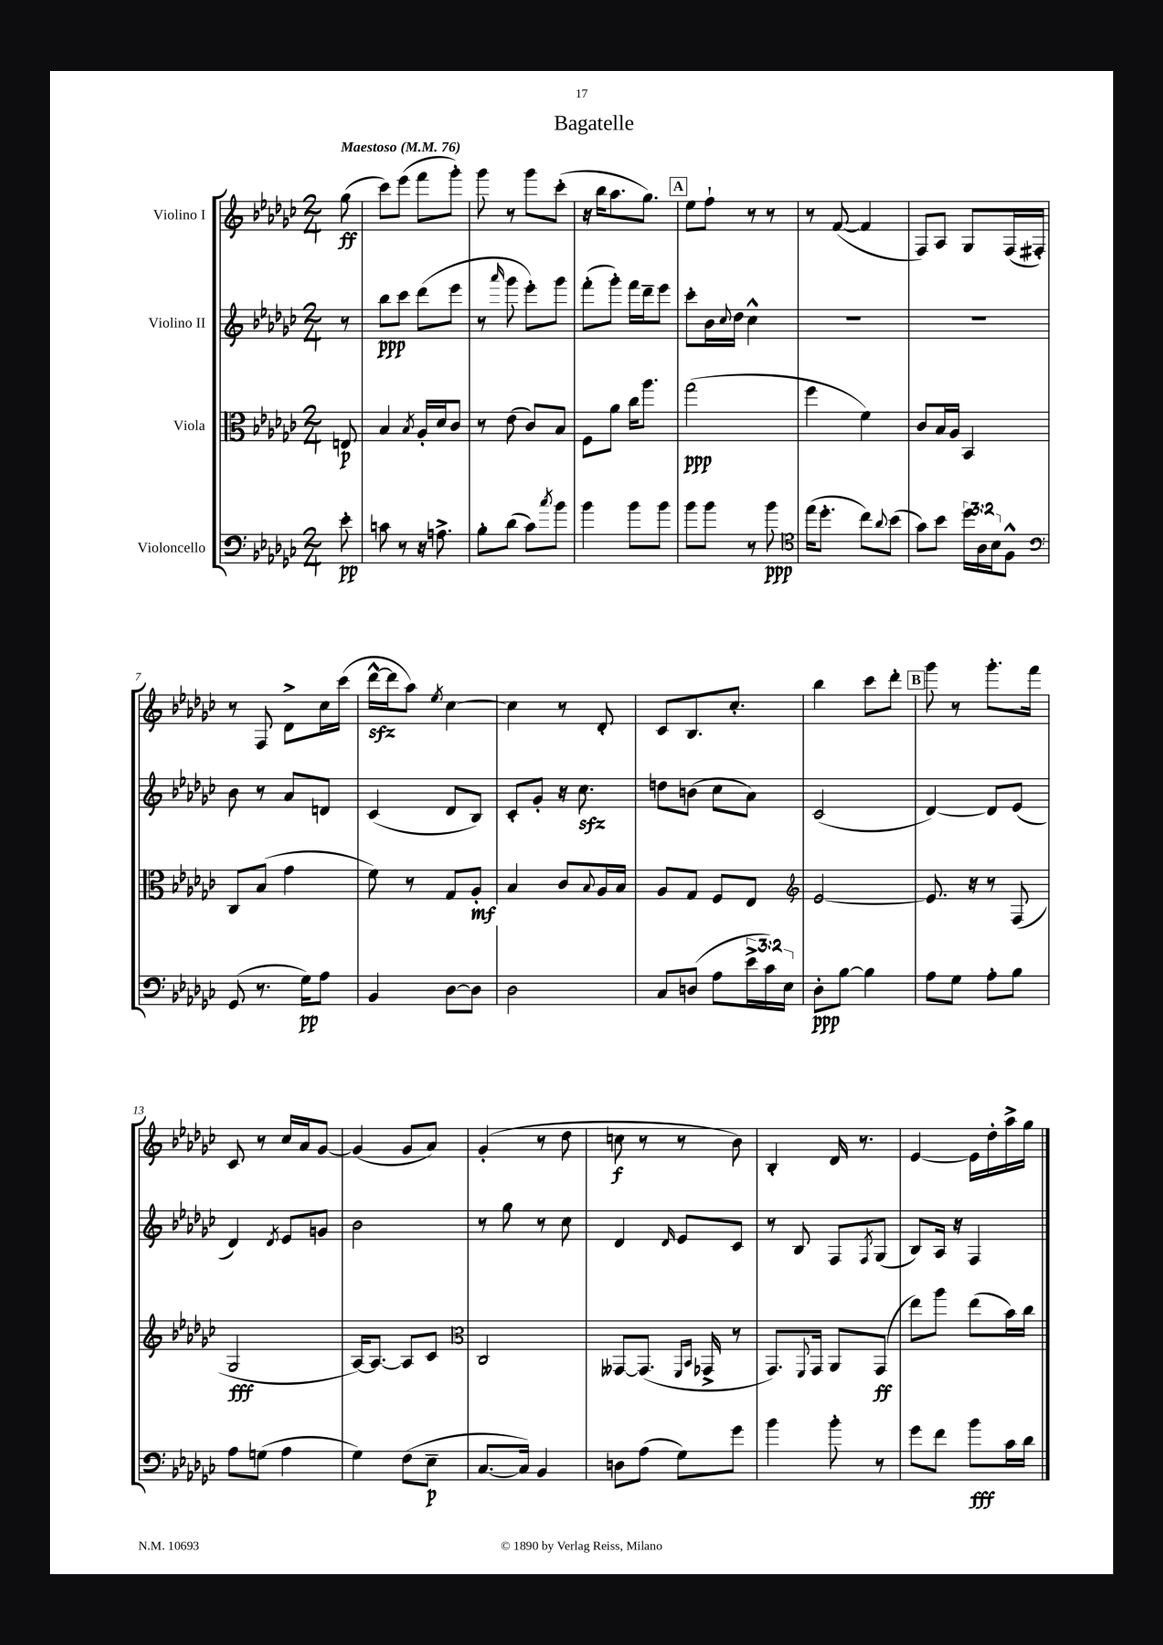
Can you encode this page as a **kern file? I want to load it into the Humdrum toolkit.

**kern	**kern	**kern	**kern
*staff4	*staff3	*staff2	*staff1
*clefF4	*clefC3	*clefG2	*clefG2
*k[b-e-a-d-g-c-]	*k[b-e-a-d-g-c-]	*k[b-e-a-d-g-c-]	*k[b-e-a-d-g-c-]
*M2/4	*M2/4	*M2/4	*M2/4
*MM76	*MM76	*MM76	*MM76
8e-'\	8E/	8r	(8gg-\
=	=	=	=
8c\	4B-/	8bb-\L	8ccc-\L)
8r	.	8ccc-\J	(8eee-\J
.	8qB-/	.	.
16r	16A-'/LL	(8ddd-\L	8fff\L
8.A^\	16d-/J	.	.
.	8c-/J	8eee-\J	8ggg-'\J)
=	=	=	=
8B-'\L	8r	8r	8ggg-\
.	.	16qqaaa-/	.
(8d-\J	(8e-\	8ggg-\	8r
8c-\L)	8c-/L)	8eee-'\L)	8ggg-\L
8qcc-/	.	.	.
8b-\J	8B-/J	8ggg-\J	(8ccc-'\J
=	=	=	=
4b-\	8F\L	(8fff'\L	16r
.	.	.	16bb-\LK
.	8a-\J	8ggg-'\J)	8.aa-\
8b-\L	16cc-\LK	16fff\LL	.
.	8.aa-\J	16ddd-~\J	8.gg-\J)
8b-\J	.	8eee-\J	.
=	=	=	=
8b-\L	(2gg-\	8ccc-'\L	8ee-\L
8b-\J	.	16b-\L	8ff`\J
.	.	8qqcc-/	.
.	.	16dd-\JJ	.
8r	.	4cc-^^\	8r
8b-\	.	.	8r
=	=	=	=
*clefC4	*	*	*
(16ee-\LK	4ff\	2r	8r
8.dd-'\J	.	.	.
.	.	.	([8f/
8cc-\L)	4f\)	.	4f/]
8qqa-/	.	.	.
(8b-\J	.	.	.
=	=	=	=
8g-\L)	8c-/L	2r	8F/L)
8b-\J	16B-/L	.	8A-/J
.	16A-/JJ	.	.
24dd-\LL	4BB-/	.	8G-/L
24A-\	.	.	.
24B-\J	.	.	.
8F^^\J	.	.	(16F/L
.	.	.	16F#'/JJ)
=	=	=	=
*clefF4	*	*	*
(8GG-/	8C-/L	8b-\	8r
8.r	(8B-/J	8r	8F/
.	4g-\	8a-/L	8d-^\L
16G-\LK)	.	.	.
8A-\J	.	8d/J	16cc-\L
.	.	.	(16ccc-\JJ
=	=	=	=
4BB-/	8f\)	(4c-/	[16ddd-^^\LL
.	.	.	16ddd-\]J
.	8r	.	8aa-\J)
.	.	.	8qee-/
[8D-\L	8G-/L	8d-/L	[4cc-\
8D-\]J	8A-'/J	8B-/J)	.
=	=	=	=
2D-\	4B-/	8c-'/L	4cc-\]
.	.	8g-'/J	.
.	8c-/L	16r	8r
.	.	8.cc-\	.
.	8qqB-/	.	.
.	16A-/L	.	8d-'/
.	16B-/JJ	.	.
=	=	=	=
8C-/L	8A-/L	8dd\L	8c-/L
(8D/J	8G-/J	(8b\J	8.B-/
8A-\L	8F/L	8cc-\L	.
.	.	.	8.cc-'/J
24e-^\L	8E-/J	8a-\J)	.
24c-\)	.	.	.
24E-\JJ	.	.	.
=	=	=	=
*	*clefG2	*	*
8D-'\L	[2e-/	(2c-/	4bb-\
[8B-\J	.	.	.
4B-\]	.	.	8ccc-\L
.	.	.	8ddd-'\J
=	=	=	=
8A-\L	8.e-/]	[4d-/)	8ggg-\
8G-\J	.	.	8r
.	16r	.	.
8A-'\L	8r	8d-/]L	8.ggg-'\L
8B-\J	(8F/	(8e-/J	.
.	.	.	16fff\Jk
=	=	=	=
8A-\L	2G-/	4d-/)	8c-/
(8G\J	.	.	8r
.	.	8qd-/	.
4A-\	.	8e-/L	16cc-/LL
.	.	.	16a-/J
.	.	8g/J	[8g-/J
=	=	=	=
4G-\)	[16A-/LK)	2b-\	(4g-/]
.	8.A-/_J	.	.
(8F\L	8A-/]L	.	8g-/L
8E-~\J	8c-/J	.	8a-/J)
=	=	=	=
*	*clefC3	*	*
[8.C-/L	2C-/	8r	(4g-'/
.	.	8gg-\	.
16C-/]Jk)	.	.	.
4BB-/	.	8r	8r
.	.	8cc-\	8dd-\
=	=	=	=
8D\L	[8GG--/L	4d-/	8cc\
(8A-\J	(8.GG--/]J	.	8r
.	.	16qqd-/	.
8G-\L)	.	8e-/L	8r
.	16qqFF/LL	.	.
.	16qqBB-/JJ	.	.
.	16GG-^/	.	.
8g-\J	8r	8c-/J	8b-\)
=	=	=	=
4b-\	8.GG-/L)	8r	4B-'/
.	.	8B-/	.
.	8qqFF/	.	.
.	16GG-/Jk	.	.
8b-'\	8AA-/L	8F/L	16d-/
.	.	.	8.r
.	.	8qF/	.
8r	(8GG-/J	(8G-/J	.
=	=	=	=
8g-\L	8ee-\L)	8B-/L)	[4e-/
8f\J	8aa-\J	16A-/Jk	.
.	.	16r	.
8b-\L	(8ee-\L	4F/	16e-\]LL
.	.	.	16dd-'\
16c-\L	16b-\L)	.	16aa-^\
16d-\JJ	16cc-\JJ	.	16gg-\JJ
==	==	==	==
*-	*-	*-	*-
